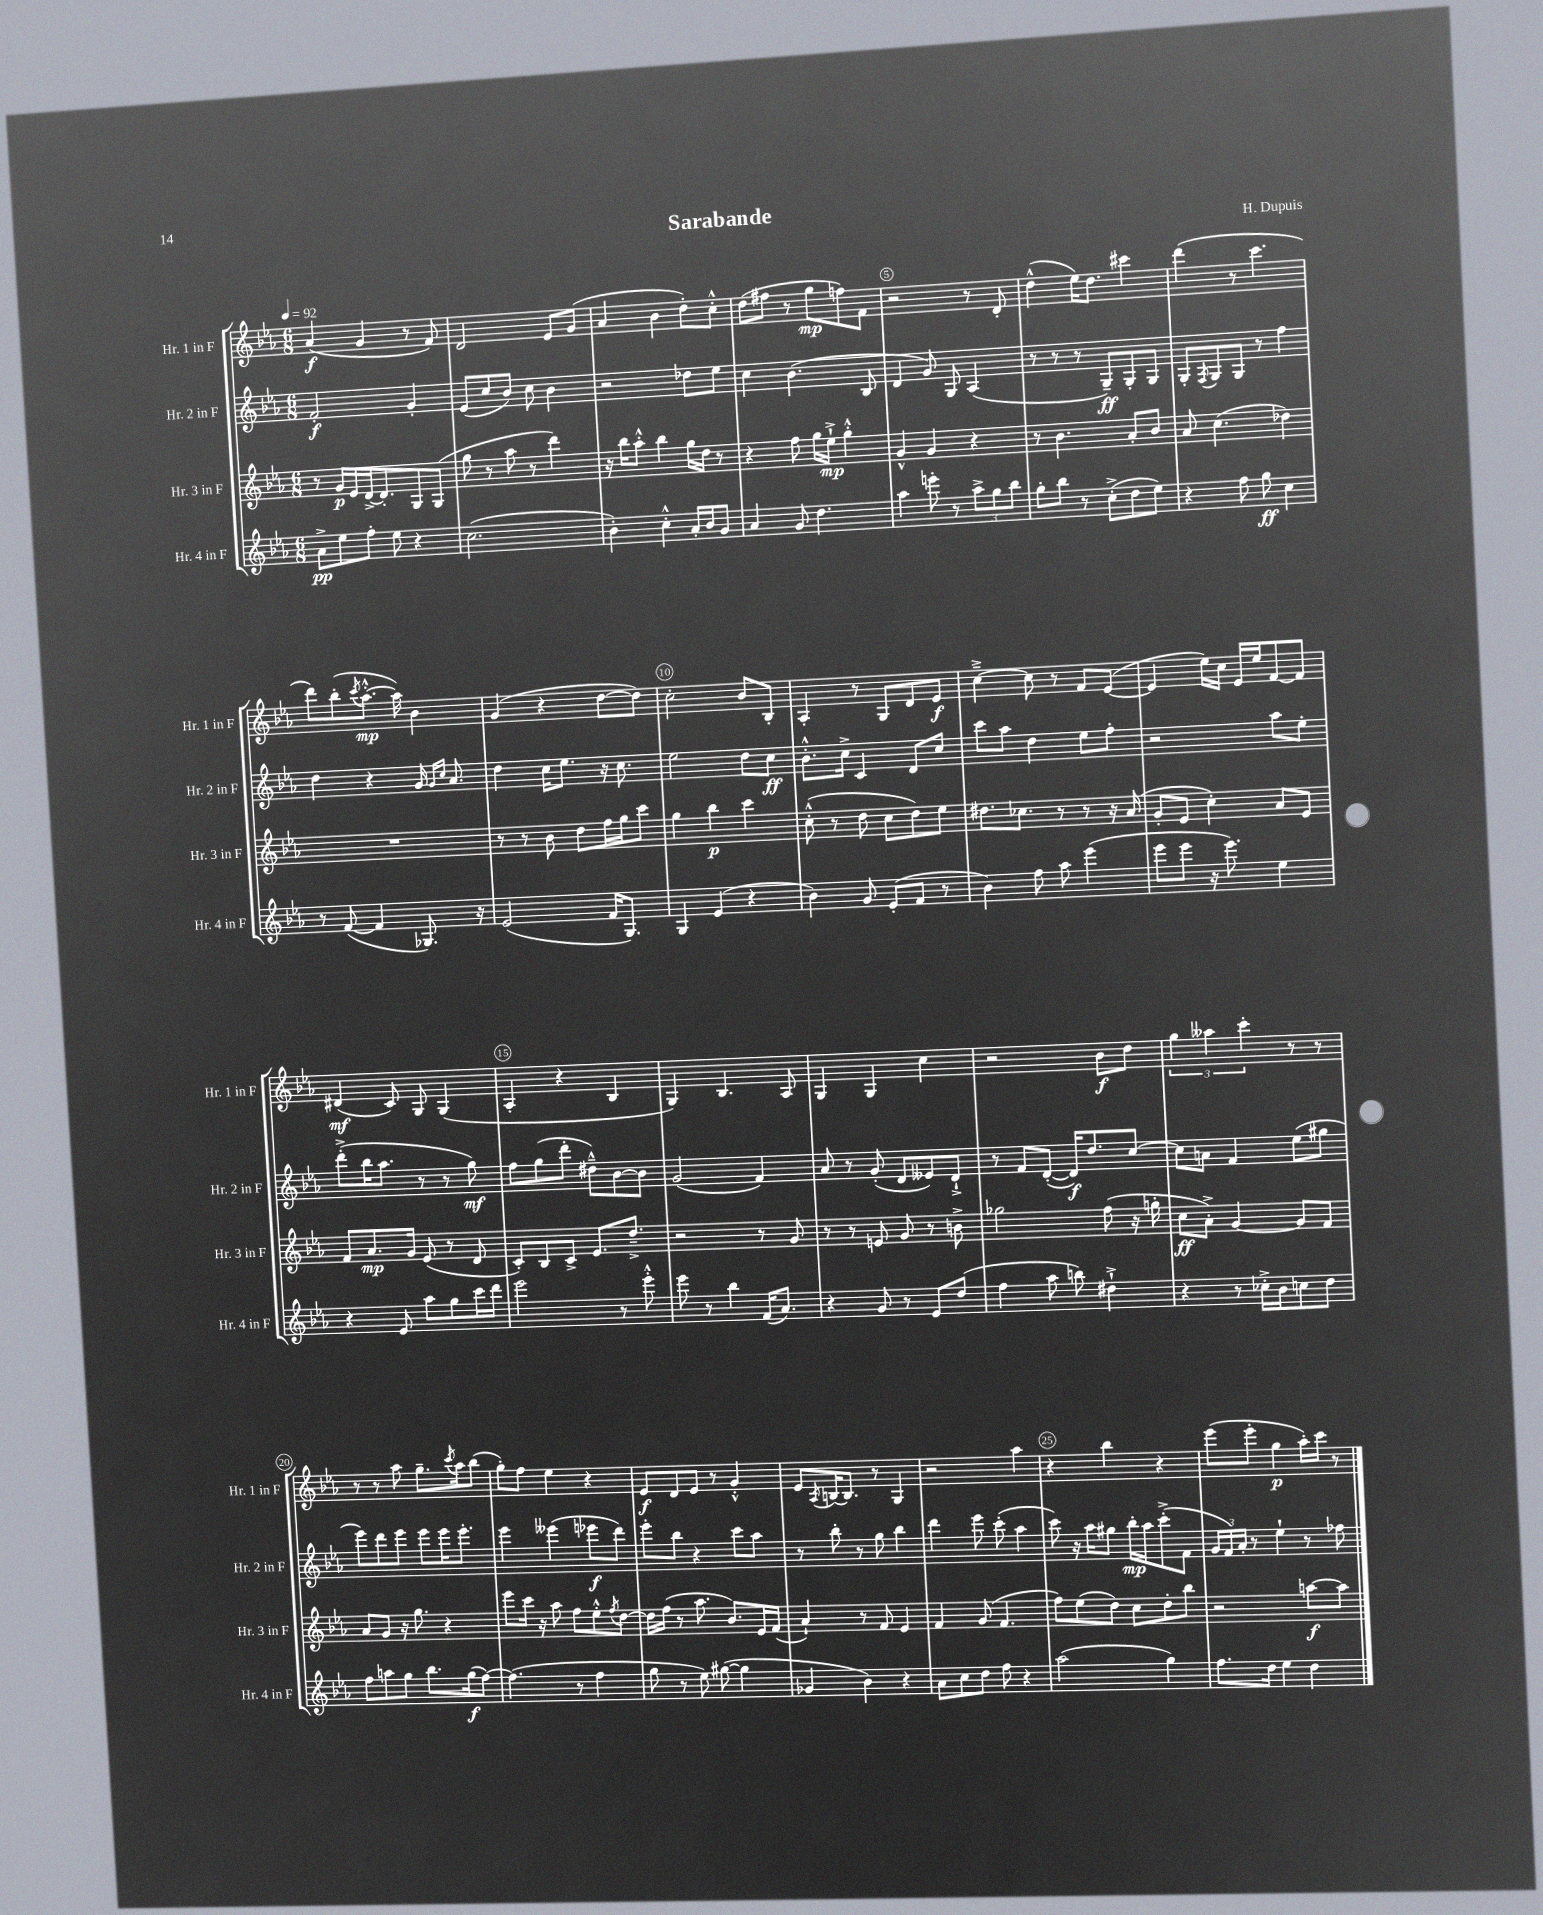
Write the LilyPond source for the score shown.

\header { title = "Sarabande" composer = "H. Dupuis" }
<<
\new StaffGroup <<
\new Staff = "s0" \with { instrumentName = "Hr. 1 in F" shortInstrumentName = "Hr. 1 in F" } {
    \clef treble \key ees \major \numericTimeSignature \time 6/8 \tempo 4 = 92
    aes'4\f( g'4 r8 f'8) |
    d'2 ees'8 g'8( |
    aes'4 bes'4 d''8-.) c''8-.-^ |
    d''8( fis''8 r8 g''8\mp f''8) f'8 |
    r2 r8 d'8-. |
    d''4-^( ees''16) d''8. cis'''4 |
    d'''4( r8 c'''4. |
    d'''8) bes''8-.( \acciaccatura { c'''8 } aes''8.~-.-^\mp aes''16) bes'4 |
    g'4( r4 d''8~ d''8) |
    c''2-. bes'8 bes8-. |
    aes4-. r8 g8 d'8 ees'8\f |
    c''4~---> c''8 r8 f'8 ees'8~( |
    ees'4 ees''16) c''16 ees'16 ees''16 f'8~ f'8 |
    dis'4\mf( c'8) g8 g4( |
    aes4-. r4 bes4 |
    g4) bes4. aes8 |
    g4 g4 c''4 |
    r2 bes'8\f d''8 |
    \tuplet 3/2 { g''4 aeses''4 c'''4-. } r8 r8 |
    r8 r8 aes''8 g''8.-- \acciaccatura { c'''8 } aes''16 bes''8( |
    g''8-.) f''8 ees''4 r4 |
    ees'8\f d'8 ees'8 r8 g'4-.-^ |
    ees'8 \acciaccatura { aes8 } b16~ b8. r8 g4 |
    r2 aes''4 |
    r4 bes''4 r4 |
    ees'''8( ees'''8-. g''4\p aes''16-.) c'''16 r8 \bar "|." |
}
\new Staff = "s1" \with { instrumentName = "Hr. 2 in F" shortInstrumentName = "Hr. 2 in F" } {
    \clef treble \key ees \major \numericTimeSignature \time 6/8
    f'2-.\f g'4-. |
    ees'8( c''8 bes'8) c''8 bes'4 |
    r2 des''8 ees''8 |
    c''4 bes'4.( bes8 |
    d'4 g'8) g8 aes4( |
    r8 r8 r8 g8--\ff) g8-. g8 |
    g8-. \acciaccatura { f8 } g8 g8 r8 f''4 |
    d''4 r4 g'16 \grace { g'16 c''16 } aes'8. |
    d''4 c''16 ees''8. r16 c''8. |
    ees''2 d''8 c''8\ff |
    bes'8.-.-^ c''16-> c'4 d'8 c''8 |
    c'''8 aes''8 d''4 ees''8 f''8-. |
    r2 aes''8 ees''8-. |
    d'''8-.->( bes''16 aes''8. r8 r8 g''8\mf) |
    f''8 g''8( d'''8-. dis''8---^) bes'8~ bes'8 |
    g'2( f'4) |
    aes'8 r8 g'8-.( d'8 eeses'8) d'8-!-> |
    r8 f'8 d'8~-.( d'16\f) d''8. c''8~ |
    c''8 a'8 f'4 ees''8( gis''8 |
    ees'''8) d'''8 ees'''8 ees'''8 ees'''16 ees'''8.-. |
    ees'''4 eeses'''4( ees'''8\f d'''8) |
    ees'''8-. bes''8 r4 c'''8 aes''8 |
    r8 bes''8-. r8 g''8 bes''4 |
    d'''4 ees'''8 c'''8-.( aes''4 |
    c'''8) r16 aes''16 gis''8 bes''16-.\mp aes''16 c'''8-.->( f'8 |
    \tuplet 3/2 { g'16 f'16) aes'16-. } r8 ees''4-! r8 fes''8 \bar "|." |
}
\new Staff = "s2" \with { instrumentName = "Hr. 3 in F" shortInstrumentName = "Hr. 3 in F" } {
    \clef treble \key ees \major \numericTimeSignature \time 6/8
    r8 g'16\p ees'16 d'16~-> d'8.-. g8 g8( |
    g''8 r8 aes''8 r8 d'''4) |
    r16 bes''16 aes''8-.-^ bes''4 g''16 d''16 r8 |
    r4 f''8 g''16 ees''16-!->\mp g''4-.-^ |
    g'4-^ g'4 r4 |
    r8 bes'4. aes'8-. bes'8 |
    aes'8 c''4.( des''4) |
    R2. |
    r8 r8 bes'8 d''8 f''16 g''16 c'''8 |
    g''4 bes''4\p c'''4 |
    c''8-.-^( r8 d''8 c''8 d''8) ees''8 |
    dis''8. ces''8. r8 r8 r16 aes'16( |
    g'8-. ees'8 c''4-.) aes'8 ees'8 |
    f'8 aes'8.\mp g'16 ees'8( r8 d'8 |
    c'8-.) bes8 c'8-> ees'8. d''8.---> |
    r2 r8 g'8 |
    r8 r8 e'8 g'8 r8 b'8-> |
    ges''2 f''8( r16 g''16-. |
    c''8\ff aes'8-.->) g'4~ g'8 f'8 |
    aes'8 g'8 r16 g''8. r4 |
    ees'''8 c'''16 r16 aes''8 f''8 ees''8-.-^ \acciaccatura { f''8 } d''8~ |
    d''16 f''16( r8 aes''8. bes'8.) ees'16 f'16( |
    aes'4-!) r8 f'8 ees'4 |
    f'4 g'8( f'4. |
    f''8) ees''8( d''8) c''8 d''8-. bes''8 |
    r2 a''8~\f a''8 \bar "|." |
}
\new Staff = "s3" \with { instrumentName = "Hr. 4 in F" shortInstrumentName = "Hr. 4 in F" } {
    \clef treble \key ees \major \numericTimeSignature \time 6/8
    aes'8->\pp ees''8 f''8-. ees''8 r4 |
    c''2.( |
    bes'4-.) c''4-.-^ aes'16-. bes'16 g'8 |
    aes'4 g'8 d''4. |
    aes''4 e'''8-. r8 \tuplet 3/2 { aes''8-> g''8 bes''8 } |
    g''8-. bes''8 r8 c''8-.->( d''8 ees''8) |
    r4 f''8 g''8\ff c''4 |
    r8 f'8~( f'4 ges8.) r16 |
    ees'2( f'16 g8.) |
    g4 ees'4( r4 |
    bes'4) g'8 ees'8-.( f'8 r8 |
    bes'4) f''8 aes''8 ees'''4( |
    ees'''8 ees'''8 r16 ees'''8.) ees''4 |
    r4 ees'8 aes''8 g''8 c'''16 d'''16 |
    ees'''2 r8 ees'''8-.-^ |
    ees'''8 r8 bes''4 f'16( aes'8.) |
    r4 g'8 r8 ees'8 d''8( |
    f''4 aes''8 b''8) dis''4-!-> |
    r4 r8 ces''16-.-> bes'16 c''8 d''8 |
    f''8 a''8 g''8 bes''8. g''16\f( f''8~) |
    f''4.( r8 f''4 |
    g''8 r8 ees''8) gis''8~( gis''4 |
    ges'4 bes'4) r4 |
    aes'8 c''8 d''8 f''8 r4 |
    aes''2( g''4) |
    f''8. d''16 ees''4 d''4 \bar "|." |
}
>>
>>
\layout { \context { \Score \override BarNumber.break-visibility = ##(#f #t #t) barNumberVisibility = #(every-nth-bar-number-visible 5) \override BarNumber.stencil = #(make-stencil-circler 0.1 0.3 ly:text-interface::print) } }
